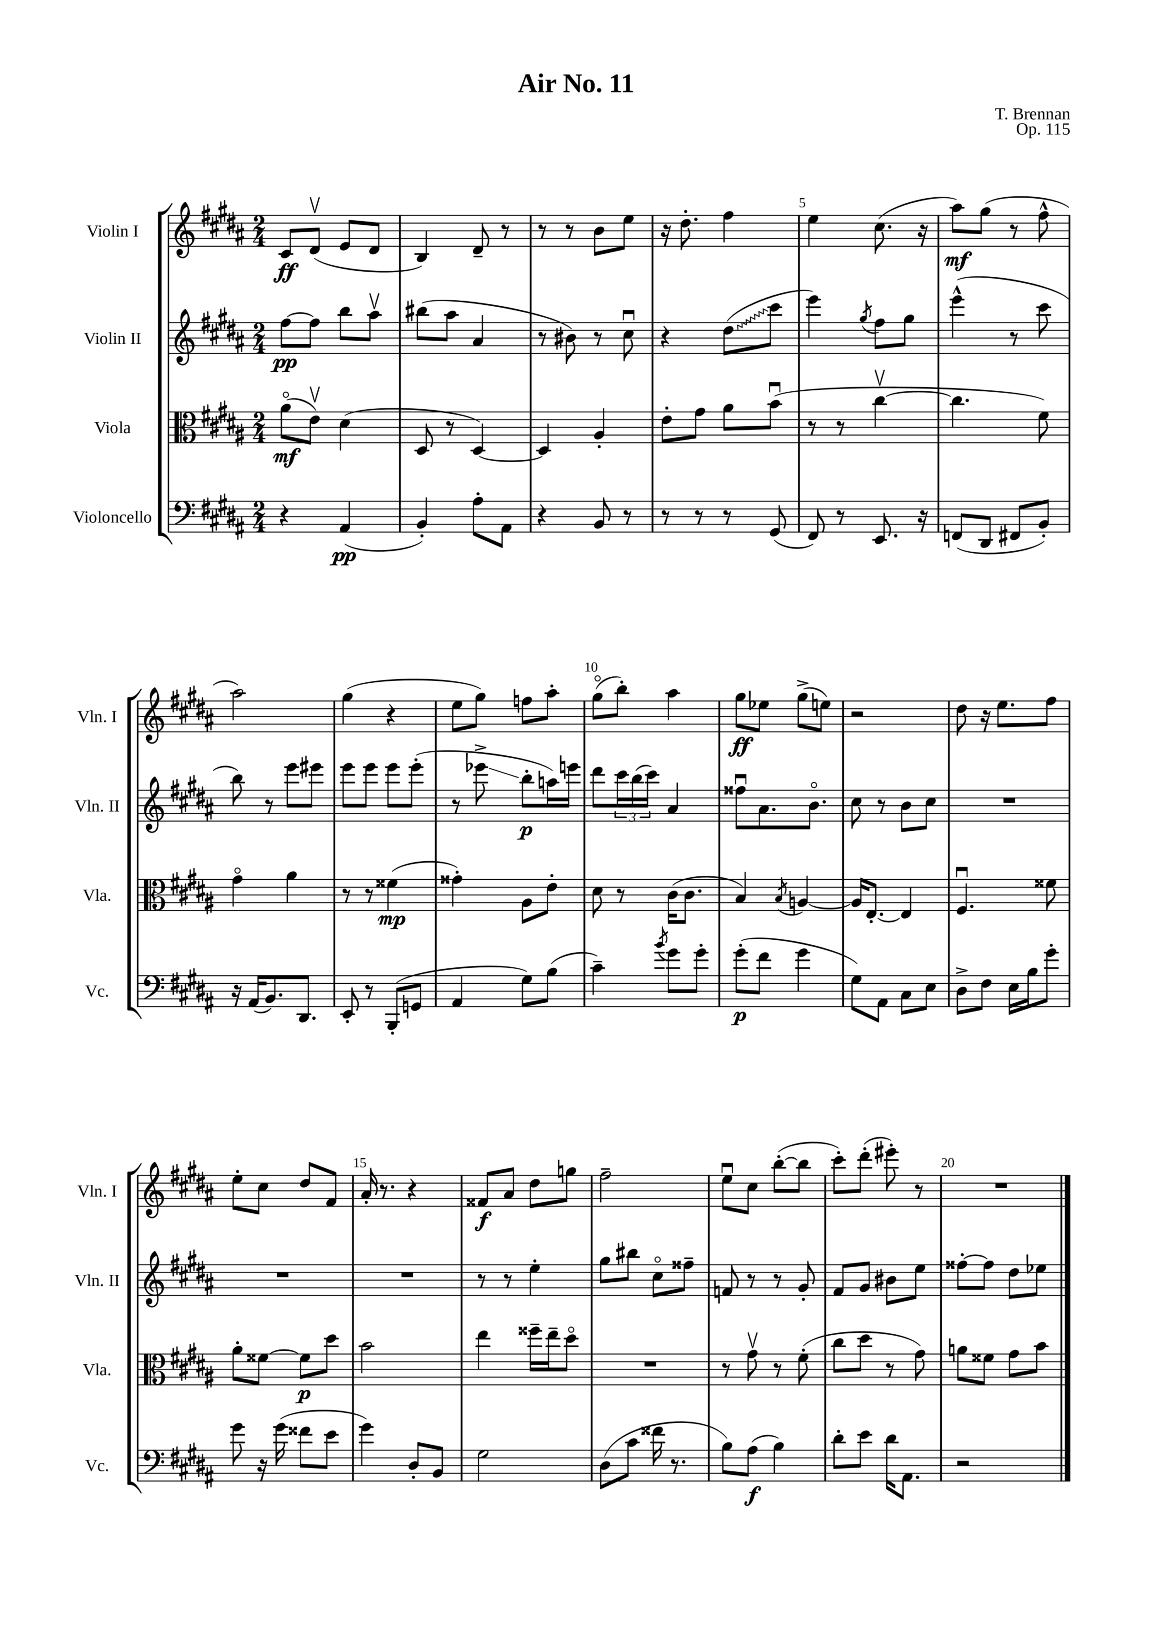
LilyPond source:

\header { title = "Air No. 11" composer = "T. Brennan" opus = "Op. 115" }
<<
\new StaffGroup <<
\new Staff = "s0" \with { instrumentName = "Violin I" shortInstrumentName = "Vln. I" } {
    \clef treble \key b \major \numericTimeSignature \time 2/4
    cis'8\ff dis'8\upbow( e'8 dis'8 |
    b4) dis'8-- r8 |
    r8 r8 b'8 e''8 |
    r16 dis''8.-. fis''4 |
    e''4 cis''8.( r16 |
    ais''8\mf) gis''8( r8 fis''8-^ |
    ais''2) |
    gis''4( r4 |
    e''8 gis''8) f''8 ais''8-. |
    gis''8\flageolet( b''8-.) ais''4 |
    gis''8\ff ees''8 gis''8->( e''8) |
    r2 |
    dis''8 r16 e''8. fis''8 |
    e''8-. cis''8 dis''8 fis'8 |
    ais'16-. r8. r4 |
    fisis'8\f ais'8 dis''8 g''8 |
    fis''2-- |
    e''8\downbow cis''8 b''8~-.( b''8 |
    cis'''8-.) dis'''8-.( eis'''8-.) r8 |
    R2 \bar "|." |
}
\new Staff = "s1" \with { instrumentName = "Violin II" shortInstrumentName = "Vln. II" } {
    \clef treble \key b \major \numericTimeSignature \time 2/4
    fis''8~\pp fis''8 b''8 ais''8\upbow |
    bis''8( ais''8 ais'4 |
    r8 bis'8) r8 cis''8\downbow |
    r4 \once \override Glissando.style = #'zigzag dis''8\glissando( cis'''8 |
    e'''4) \acciaccatura { gis''8 } fis''8 gis''8 |
    e'''4-^( r8 cis'''8 |
    b''8) r8 e'''8 eis'''8 |
    e'''8 e'''8 e'''8 e'''8-.( |
    r8 ees'''8->\glissando b''8-.\p a''16) e'''16 |
    dis'''8 \tuplet 3/2 { cis'''16 b''16( cis'''16) } ais'4 |
    fisis''8\downbow ais'8. b'8.\flageolet |
    cis''8 r8 b'8 cis''8 |
    R2 |
    R2 |
    R2 |
    r8 r8 e''4-. |
    gis''8 bis''8 cis''8\flageolet fisis''8-- |
    f'8 r8 r8 gis'8-. |
    fis'8 gis'8 bis'8 e''8 |
    fisis''8~-. fisis''8 dis''8 ees''8 \bar "|." |
}
\new Staff = "s2" \with { instrumentName = "Viola" shortInstrumentName = "Vla." } {
    \clef alto \key b \major \numericTimeSignature \time 2/4
    ais'8\flageolet\mf( e'8\upbow) dis'4( |
    dis8 r8 dis4~) |
    dis4 ais4-. |
    e'8-. gis'8 ais'8 b'8\downbow( |
    r8 r8 cis''4~\upbow |
    cis''4. fis'8) |
    gis'4\flageolet ais'4 |
    r8 r8 fisis'4\mp( |
    gisis'4-.) ais8 e'8-. |
    dis'8 r8 cis'16( cis'8. |
    b4) \acciaccatura { b8 } a4~ |
    a16 e8.~-. e4 |
    fis4.\downbow fisis'8 |
    ais'8-. fisis'8~ fisis'8\p dis''8 |
    b'2 |
    e''4 fisis''16-- e''16-- dis''8\flageolet |
    R2 |
    r8 gis'8\upbow r8 fis'8-.( |
    cis''8 dis''8 r8 gis'8) |
    a'8 fisis'8 gis'8 b'8 \bar "|." |
}
\new Staff = "s3" \with { instrumentName = "Violoncello" shortInstrumentName = "Vc." } {
    \clef bass \key b \major \numericTimeSignature \time 2/4
    r4 ais,4\pp( |
    b,4-.) ais8-. ais,8 |
    r4 b,8 r8 |
    r8 r8 r8 gis,8( |
    fis,8) r8 e,8. r16 |
    f,8( dis,8 fis,8 b,8-.) |
    r16 ais,16( b,8.) dis,8. |
    e,8-. r8 b,,8-.( g,8 |
    ais,4 gis8) b8( |
    cis'4--) \acciaccatura { b'8 } gis'8 gis'8-. |
    gis'8-.\p( fis'8 gis'4 |
    gis8) ais,8 cis8 e8 |
    dis8-> fis8 e16 b16 gis'8-. |
    gis'8 r16 gis'16( fisis'8 e'8 |
    gis'4) dis8-. b,8 |
    gis2 |
    dis8( cis'8 fisis'16 r8. |
    b8) ais8\f( b4) |
    dis'8-. e'8 dis'16 ais,8. |
    r2 \bar "|." |
}
>>
>>
\layout { \context { \Score \override BarNumber.break-visibility = ##(#f #t #t) barNumberVisibility = #(every-nth-bar-number-visible 5) } }
